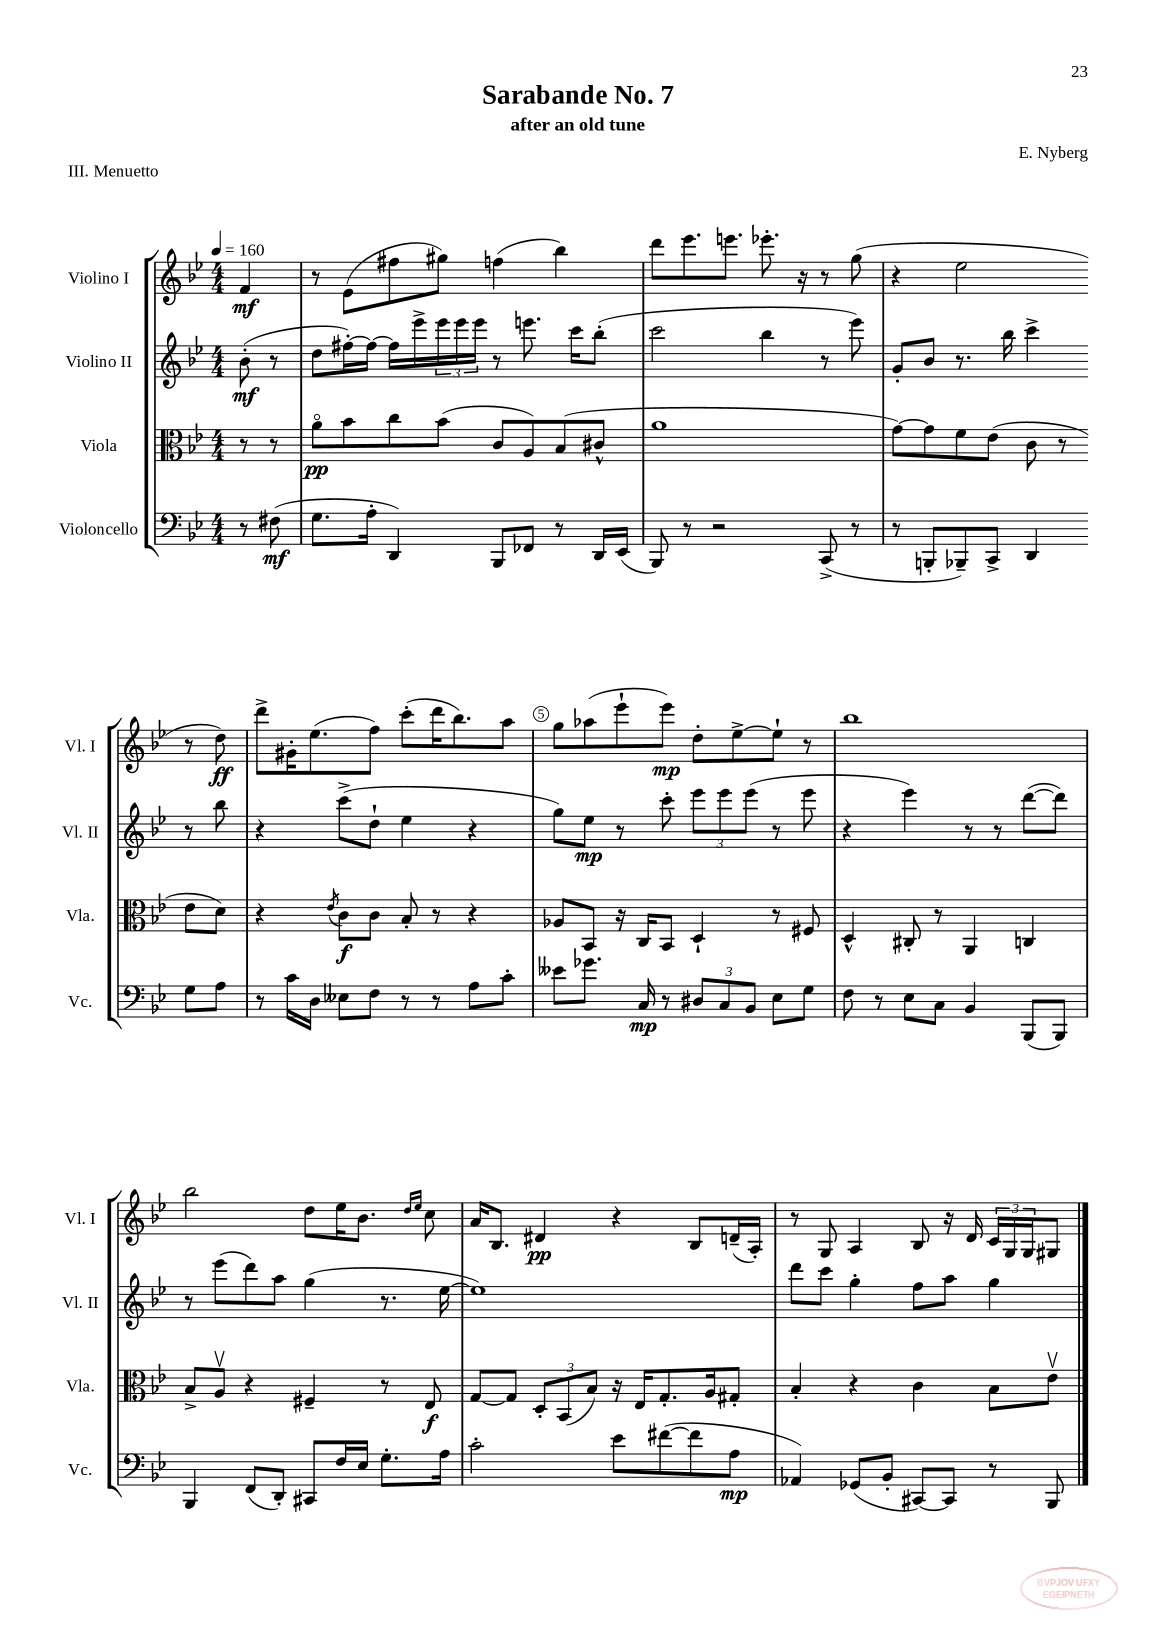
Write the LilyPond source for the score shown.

\header { title = "Sarabande No. 7" composer = "E. Nyberg" subtitle = "after an old tune" piece = "III. Menuetto" }
<<
\new StaffGroup <<
\new Staff = "s0" \with { instrumentName = "Violino I" shortInstrumentName = "Vl. I" } {
    \clef treble \key bes \major \numericTimeSignature \time 4/4 \partial 4 \tempo 4 = 160
    f'4\mf |
    r8 ees'8( fis''8 gis''8) f''4( bes''4) |
    d'''8 ees'''8. e'''8. ees'''8.-. r16 r8 g''8( |
    r4 ees''2 r8 d''8\ff) |
    d'''8-> gis'16-. ees''8.( f''8) c'''8-.( d'''16 bes''8.) a''8 |
    g''8 aes''8( ees'''8-! ees'''8\mp) d''8-. ees''8~-> ees''8-! r8 |
    bes''1 |
    bes''2 d''8 ees''16 bes'8. \grace { d''16 ees''16 } c''8 |
    a'16 bes8. dis'4\pp r4 bes8 d'16--( a16-.) |
    r8 g8 a4 bes8 r16 d'16 \tuplet 3/2 { c'16 g16 g16 } gis8 \bar "|." |
}
\new Staff = "s1" \with { instrumentName = "Violino II" shortInstrumentName = "Vl. II" } {
    \clef treble \key bes \major \numericTimeSignature \time 4/4 \partial 4
    bes'8-.\mf( r8 |
    d''8 fis''16~-.) fis''16~ fis''16 ees'''16-> \tuplet 3/2 { ees'''16 ees'''16 ees'''16 } r8 e'''8. c'''16 bes''8-.( |
    c'''2 bes''4 r8 ees'''8) |
    g'8-. bes'8 r8. bes''16 c'''4-> r8 bes''8 |
    r4 c'''8->( d''8-! ees''4 r4 |
    g''8) ees''8\mp r8 c'''8-. \tuplet 3/2 { ees'''8 ees'''8 ees'''8( } r8 ees'''8 |
    r4 ees'''4) r8 r8 d'''8~( d'''8) |
    r8 ees'''8( d'''8) a''8 g''4( r8. ees''16~ |
    ees''1) |
    d'''8 c'''8 g''4-. f''8 a''8 g''4 \bar "|." |
}
\new Staff = "s2" \with { instrumentName = "Viola" shortInstrumentName = "Vla." } {
    \clef alto \key bes \major \numericTimeSignature \time 4/4 \partial 4
    r8 r8 |
    a'8\flageolet\pp bes'8 c''8 bes'8( c'8 a8) bes8( cis'8-^ |
    a'1 |
    g'8~) g'8 f'8 ees'8( c'8 r8 ees'8 d'8) |
    r4 \acciaccatura { ees'8 } c'8\f c'8 bes8-. r8 r4 |
    aes8 bes,8 r16 c16 bes,8 d4-! r8 fis8 |
    d4-^ cis8-. r8 a,4 c4 |
    bes8-> a8\upbow r4 fis4-- r8 ees8\f |
    g8~ g8 \tuplet 3/2 { d8-. bes,8( bes8) } r16 ees16 g8.-. a16 gis8-. |
    bes4-. r4 c'4 bes8 ees'8\upbow \bar "|." |
}
\new Staff = "s3" \with { instrumentName = "Violoncello" shortInstrumentName = "Vc." } {
    \clef bass \key bes \major \numericTimeSignature \time 4/4 \partial 4
    r8 fis8\mf( |
    g8. a16-. d,4) bes,,8 fes,8 r8 d,16 ees,16( |
    bes,,8) r8 r2 c,8->( r8 |
    r8 b,,8-. bes,,8--) c,8-> d,4 g8 a8 |
    r8 c'16 d16 eeses8 f8 r8 r8 a8 c'8-. |
    eeses'8 ges'8. c16\mp r8 \tuplet 3/2 { dis8 c8 bes,8 } ees8 g8 |
    f8 r8 ees8 c8 bes,4 bes,,8( bes,,8) |
    bes,,4 f,8( d,8-.) cis,8 f16 ees16 g8.-. a16 |
    c'2-. ees'8 fis'8~( fis'8 a8\mp |
    aes,4) ges,8( bes,8-. cis,8~) cis,8 r8 bes,,8 \bar "|." |
}
>>
>>
\layout { \context { \Score \override BarNumber.break-visibility = ##(#f #t #t) barNumberVisibility = #(every-nth-bar-number-visible 5) \override BarNumber.stencil = #(make-stencil-circler 0.1 0.3 ly:text-interface::print) } }
